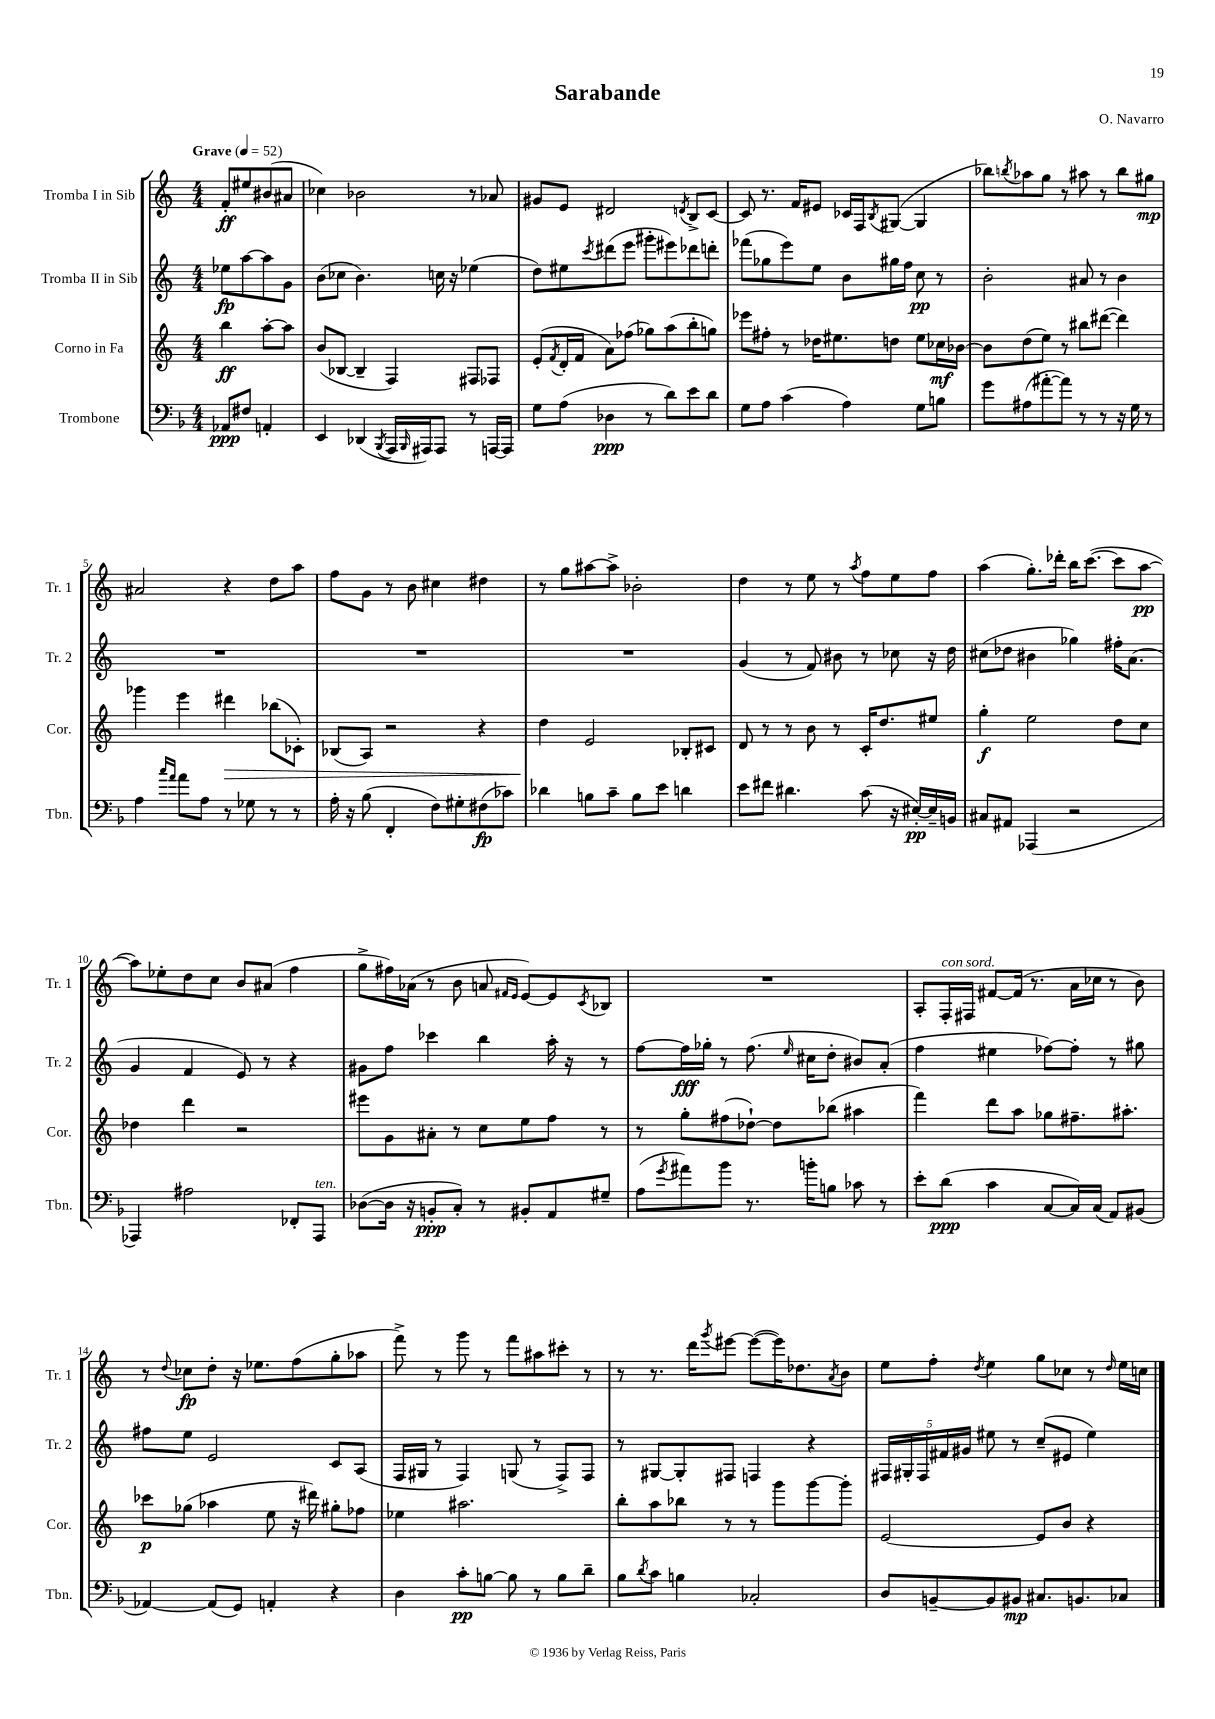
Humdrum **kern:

**kern	**kern	**kern	**kern
*staff4	*staff3	*staff2	*staff1
*clefF4	*clefG2	*clefG2	*clefG2
*k[b-]	*k[]	*k[]	*k[]
*M4/4	*M4/4	*M4/4	*M4/4
*MM52	*MM52	*MM52	*MM52
8AA-	4bb	8ee-	8f'
8F#	.	[8aa	8ee#
4AA'	[8aa'	8aa]	(8b#
.	8aa]	8g	8a#
=	=	=	=
4EE	(8b	(8b	4cc-)
.	[8B-	8cc-	.
(4DD-	4B-~]	4.b)	2b-
8qBBB-	.	.	.
16AAA	4F)	.	.
16qqBBB-	.	.	.
16AAA#)	.	.	.
8AAA#	.	16cc	.
.	.	16r	.
8r	8F#	(4ee-	8r
[16AAA	8F-	.	8a-
16AAA]	.	.	.
=	=	=	=
8G	(8e'	8dd)	8g#
.	8qf	.	.
(8A	16d'	8ee#	8e
.	16f	.	.
.	.	8qccc	.
4D-	8a)	(8ddd#	2d#
.	(8ff-	8eee	.
8r	8gg-)	8ggg#'	.
8d)	(8aa	8eee#)	.
.	.	.	8qd
8e	8bb'	8ddd-	8B^
8d	8gg)	8ddd'	[8c
=	=	=	=
8G	8eee-	(8fff-	8c]
8A	8ff#'	8gg-	8.r
(4c	8r	8eee)	.
.	.	.	16f
.	16dd-	8ee	8e#
.	8.ee#	.	.
4A)	.	8b	16c-
.	.	.	16F
.	.	.	8qB
.	8dd	16gg#	([8G#
.	.	16ff	.
8G	8ee#	8cc	4G#]
8B	16cc-	8r	.
.	[16b-	.	.
=	=	=	=
8g	8b-]	2b'	8bb-)
.	.	.	8qbb
(8A#	(8dd	.	8aa-
[8a#'	8ee)	.	8gg
8a#])	8r	.	8r
8r	8bb#	8a#	8aa#
8r	([8ddd#	8r	8r
16r	4ddd#])	4b	8bb
16G	.	.	.
8r	.	.	8gg#
=	=	=	=
4A	4ggg-	1r	2a#
16qqcc	.	.	.
16qqa	.	.	.
8a	4eee	.	.
8A	.	.	.
8r	4ddd#	.	4r
8G-	.	.	.
8r	(8bb-	.	8dd
8r	8c-')	.	8aa
=	=	=	=
16A'	(8B-	1r	8ff
16r	.	.	.
(8B-	8A)	.	8g
4FF'	2r	.	8r
.	.	.	8b
8F)	.	.	4cc#
8G#'	.	.	.
(8F#	4r	.	4dd#
8c-)	.	.	.
=	=	=	=
4d-	4dd	1r	8r
.	.	.	8gg
8B	2e	.	[8aa#
8c~	.	.	8aa#^]
8B	.	.	2b-'
8e	.	.	.
4d	8B-'	.	.
.	8c#	.	.
=	=	=	=
8e	8d	(4g	4dd
8f#	8r	.	.
4.d#	8r	8r	8r
.	8b	8f)	8ee
.	8r	8b#	8r
.	.	.	8qaa
(8c	16c'	8r	8ff
.	8.dd	.	.
16r	.	8cc-	8ee
[16E#')	.	.	.
16E#~]	8ee#	16r	8ff
16BB	.	16dd	.
=	=	=	=
8C#	4gg'	(8cc#	(4aa
8AA#	.	8dd-	.
(4AAA-	2ee	4b#	8.gg')
.	.	.	16ddd-'
2r	.	4gg-)	16bb
.	.	.	([8.ccc
.	8dd	16ff#'	8ccc]
.	.	(8.a	.
.	8cc	.	[8aa
=	=	=	=
4AAA-)	4dd-	4g	8aa])
.	.	.	8ee-'
2A#	4ddd	4f	8dd
.	.	.	8cc
.	2r	8e)	8b
.	.	8r	(8a#
8FF-'	.	4r	4ff
8AAA-	.	.	.
=	=	=	=
([8D-	8eee#	8g#	8gg^
16D-]	8g	8ff	16ff#)
16r	.	.	(16a-
8BB'	8a#'	4ccc-	8r
8C')	8r	.	8b
8r	8cc	4bb	8a
.	.	.	16qqf#
.	.	.	16qqe
8BB#'	8ee	.	[8e)
8AA	8ff	16aa'	8e]
.	.	16r	.
.	.	.	8qc
8G#~	8r	8r	8B-
=	=	=	=
(8A	8r	[8ff	1r
8qg	.	.	.
8a#)	8gg'	16ff]	.
.	.	16gg-'	.
8b-	(8ff#	8r	.
8.r	[8dd-`)	(8.ff	.
.	8dd-]	.	.
.	.	16qqee	.
16b'	.	16cc#	.
8B	(8bb-	8dd'	.
8c-	4aa#	8b#)	.
8r	.	(8a'	.
=	=	=	=
8e'	4fff)	4ff	8A'
(8d	.	.	16F'
.	.	.	16F#
4c	8ddd	4ee#	[8f#
.	8aa	.	(16f#]
.	.	.	8.r
[8C	8gg-	[8ff-)	.
16C])	8.ff#~	8ff-']	16a
(16C	.	.	16cc-
8AA)	.	8r	8r
.	8.aa#'	.	.
(8BB#	.	8gg#	8b)
=	=	=	=
[4AA-)	8ccc-	8ff#	8r
.	.	.	8qqdd
.	(8gg-	8ee	8cc-
(8AA-]	4aa-	2e	8dd'
8GG)	.	.	16r
.	.	.	8.ee-
4AA'	8ee	.	.
.	16r	.	(8ff
.	16ddd#)	.	.
4r	8gg#'	8c	8gg'
.	8ff-	(8A	8aa-
=	=	=	=
4D	4ee-	16F	8fff^)
.	.	16G#	.
.	.	8r	8r
8c'	2.aa#	4F)	8ggg
[8B	.	.	8r
8B]	.	(8G	8fff
8r	.	8r	8aa#
8B	.	8F^)	8ccc#'
8d~	.	8F	8r
=	=	=	=
8B-	8bb'	8r	8r
8qd	.	.	.
8c	8aa	[8G#	8.r
4B	8bb-	8G#']	.
.	.	.	16ddd
.	.	.	8qggg
.	8r	8F#	[8eee#
2C-'	8r	4F	(8eee#_
.	8ggg	.	16eee#])
.	.	.	8.dd-
.	[8ggg	4r	.
.	.	.	8qa
.	8ggg']	.	8b
=	=	=	=
8D	[2e	20F#	8ee
.	.	20G#'	.
.	.	20F#	.
[8BB~	.	.	8ff'
.	.	20f#	.
.	.	20g#	.
.	.	.	8qdd
8BB]	.	8ee#	4ee
8BB#	.	8r	.
8.C#	8e]	(8cc~	8gg
.	8b	8e#	8cc-
8.BB	.	.	.
.	4r	4ee#)	8r
.	.	.	16qqdd
8C-	.	.	16ee
.	.	.	16cc
==	==	==	==
*-	*-	*-	*-
